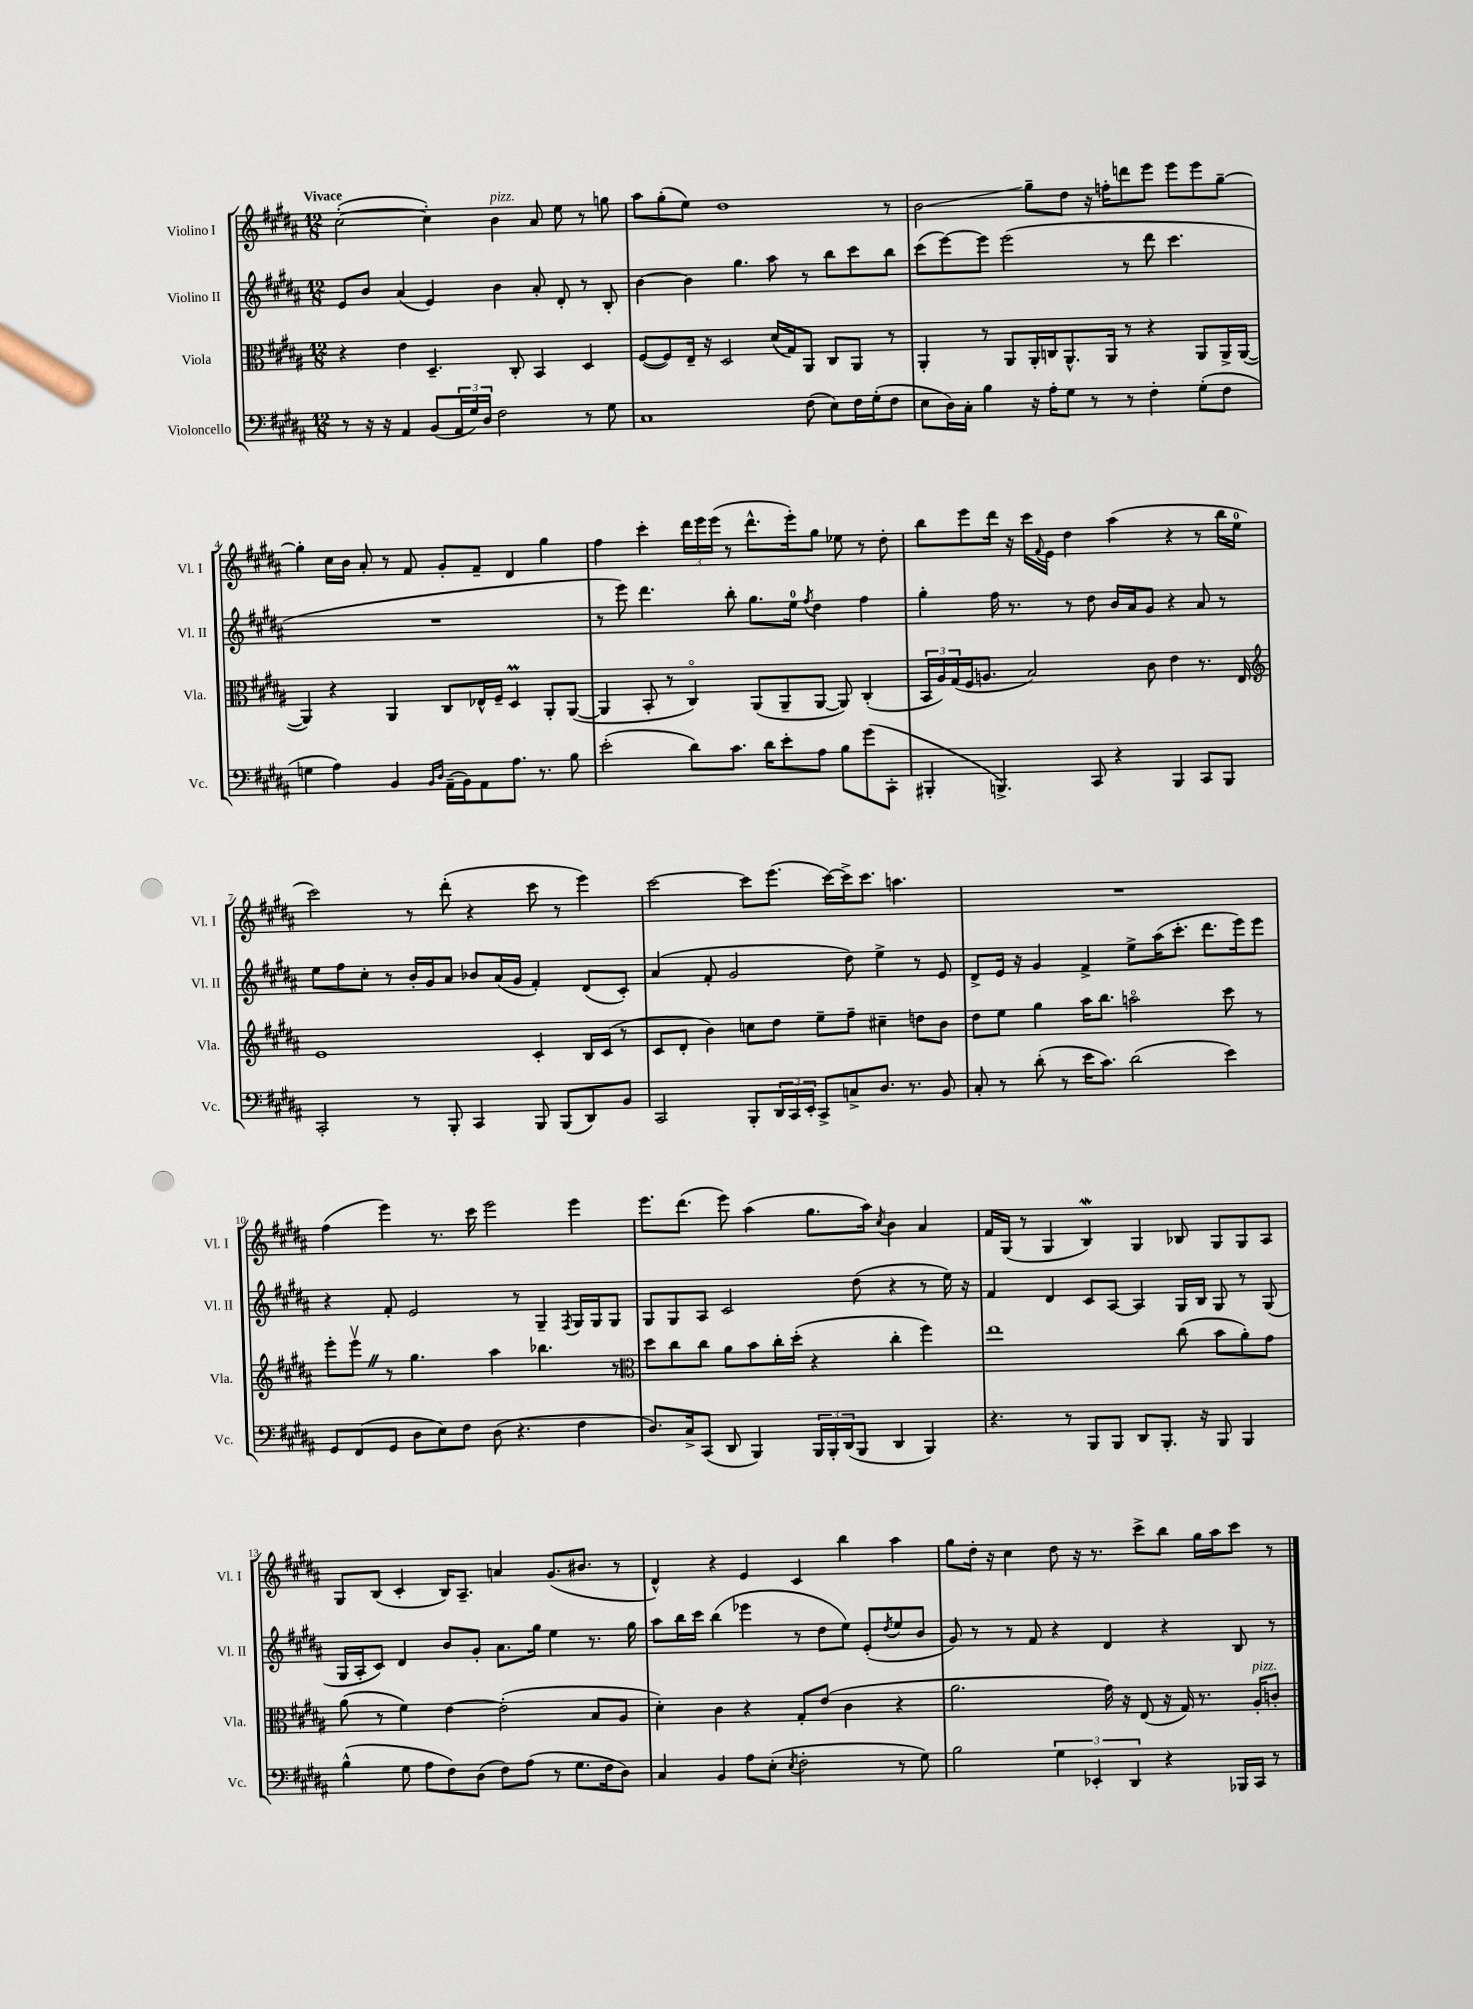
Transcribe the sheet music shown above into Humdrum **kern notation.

**kern	**kern	**kern	**kern
*staff4	*staff3	*staff2	*staff1
*clefF4	*clefC3	*clefG2	*clefG2
*k[f#c#g#d#a#]	*k[f#c#g#d#a#]	*k[f#c#g#d#a#]	*k[f#c#g#d#a#]
*M12/8	*M12/8	*M12/8	*M12/8
8r	4r	8e	([2cc#'
16r	.	8b	.
16r	.	.	.
4AA#	4e	(4a#	.
(8BB	4.D#~	4e)	4cc#'])
24AA#	.	.	.
24G#)	.	.	.
24D#	.	.	.
2F#	.	4b	4b
.	8C#'	.	.
.	4BB	8a#'	8a#
.	.	8d#'	8ee
8r	4D#	8r	8r
8G#	.	8B'	8gg
=	=	=	=
1C#	([8F#	[4b	8aa#
.	8F#])	.	(8gg#'
.	16E~	4b]	8ee)
.	16r	.	.
.	2D#	.	1dd#
.	.	4.gg#	.
.	(16d#	8aa#	.
.	16G#)	.	.
(8F#	8AA#	8r	.
8E)	8C#	8bb	.
16F#	8AA#	8ccc#	.
(16G#'	.	.	.
8F#	8r	8bb	8r
=	=	=	=
8E	4AA#'	(8ccc#	2b
16D#)	.	[8eee)	.
16C#'	.	.	.
4B	8r	8eee]	.
.	8AA#	(2eee	.
16r	16AA#'	.	8gg#~
16A#'	16C	.	.
8G#	8.AA#^^	.	8dd#
8r	.	.	16r
.	16AA#	.	16ff'
8r	8r	8r	8ddd
4F#'	4r	8ddd#	8eee
.	.	4.ccc#	8eee
(8G#'	8AA#	.	8eee
8F#	16AA#^	.	[8gg#~
.	([16AA#	.	.
=	=	=	=
4G	4AA#])	1.r	4gg#']
4A#)	4r	.	16cc#
.	.	.	16b
.	.	.	8a#'
4BB	4AA#	.	8r
.	.	.	8f#
16qqBB	.	.	.
16qqD#	.	.	.
(16AA#~	8C#	.	8g#'
16BB)	.	.	.
8AA#	16E-^^	.	8f#~
.	16F#~	.	.
8.A#	4D#	.	4d#
8.r	.	.	.
.	8AA#'	.	4gg#
8B	([8AA#	.	.
=	=	=	=
(2e'	4AA#]	8r	4ff#
.	.	8eee)	.
.	8BB'	4.ddd#	4ccc#'
.	8r	.	.
8d#)	4C#o)	.	24ddd#
.	.	.	24eee
.	.	.	(24eee
8.c#	.	8bb'	8r
.	(8AA#	8.gg#	8.ddd#^^
16d#	.	.	.
8e'	8AA#~	.	.
.	.	16ee	16eee')
.	.	8qff#	.
8A#	[8AA#	4dd#	8gg#
8B	8AA#])	.	8ee-
(8g#	(4C#'	4ff#	8r
8CC#'	.	.	8dd#'
=	=	=	=
4BBB#'	24BB	4gg#'	8bb
.	24A#)	.	.
.	(24G#	.	.
.	16F#	.	8eee
.	8.A	.	.
4.BBB^)	.	16ff#	16ddd#
.	.	8.r	16r
.	2B)	.	16ccc#
.	.	.	8qqf#
.	.	.	16e
.	.	8r	4dd#
8CC#	.	8dd#	.
4r	.	16b	(4aa#
.	.	16a#	.
.	8c#	8g#	.
4BBB	4e	4r	4r
8CC#	8.r	8a#	8r
8BBB	.	8r	16bb
.	16E	.	16ee
=	=	=	=
*	*clefG2	*	*
2CC#'	1e	8ee	2ccc#)
.	.	8ff#	.
.	.	8cc#'	.
.	.	8r	.
8r	.	16b'	8r
.	.	16g#	.
8BBB'	.	8a#	(8ddd#'
4CC#	.	8b-	4r
.	.	(16a#	.
.	.	16g#	.
8BBB	4c#'	4f#')	8ccc#
(8BBB	.	.	8r
8DD#)	16B	(8d#	4eee)
.	(16c#	.	.
8BB	8r	8c#')	.
=	=	=	=
2CC#	8c#	(4a#	[2ccc#
.	8d#'	.	.
.	4b)	8f#'	.
.	.	2g#	.
8BBB'	8cc	.	8ccc#]
24DD#	8dd#	.	(8.eee
24CC#	.	.	.
24EE'	.	.	.
8CC#^	8ee~	.	.
.	.	.	[16ccc#)
8C^	8ff#~	8dd#)	16ccc#^]
.	.	.	8.ccc#
8.D#	4cc#~	4ee^	.
.	.	.	4.aa
8.r	.	.	.
.	8dd	8r	.
8BB	8b	8e	.
=	=	=	=
8C#'	8dd#	8d#^	1.r
8r	8ee	16e	.
.	.	16r	.
(8d#'	4gg#	4g#	.
8r	.	.	.
16e	16aa#	4f#^	.
8.c#)	8.bb	.	.
(2d#	2aao	8ee^	.
.	.	(16aa#	.
.	.	8.ccc#'	.
.	.	8.ddd#	.
4e)	8ccc#	.	.
.	.	16eee)	.
.	8r	8eee	.
=	=	=	=
8GG#	8eee'	4r	(4ff#
(8FF#	8eeev	.	.
8GG#	8r	8f#'	4eee)
8D#	4.gg#	2e	.
8E)	.	.	8.r
8F#	.	.	.
.	.	.	16ccc#
(8D#	4aa#	.	2eee
4.r	.	8r	.
.	4.bb-	4G#~	.
.	.	8qF#	.
4F#	.	16G#	4eee
.	.	16G#	.
.	8r	8G#	.
=	=	=	=
*	*clefC3	*	*
8.D#)	8dd#	8G#	8.eee
.	8cc#	8G#	.
16C#^	.	.	(8.ddd#
(8CC#	8cc#	8A#	.
8DD#	8a#	2c#	8eee)
4BBB)	8b	.	(4aa#
.	16cc#'	.	.
.	(16dd#'	.	.
24BBB	4r	.	8.gg#
24BBB'	.	.	.
(24DD#	.	.	.
8BBB	.	(8dd#	.
.	.	.	16aa#)
.	.	.	8qcc#
4DD#	4cc#'	4r	4b
4BBB)	4ff#)	8r	4a#
.	.	16ee)	.
.	.	16r	.
=	=	=	=
4.r	1ee	4f#	16f#
.	.	.	(16G#
.	.	.	8r
.	.	4d#	4G#
8r	.	.	.
8BBB	.	8c#	4B)
8BBB	.	[8A#	.
8DD#	.	4A#]	4G#
8.BBB'	.	.	.
.	(8cc#	16G#	8B-
16r	.	16B	.
8BBB	8b	8G#	8G#
4BBB	8a#')	8r	8G#
.	8g#	(8G#	8A#
=	=	=	=
(4B^^	(8a#	16G#	8G#
.	.	16A#'	.
.	8r	8c#)	(8B
8G#	4f#)	4d#	4c#'
8A#	.	.	.
8F#)	[4e	8b	16B)
.	.	.	8.A#~
(8D#	.	8g#'	.
8F#)	(2e']	8.a#	4a
(8A#	.	.	.
.	.	16gg#	.
8r	.	4ee	(8.g#
8.G#	.	.	.
.	.	.	8.b#
.	8B	8.r	.
16F#	.	.	.
8D#)	8A#	.	8r
.	.	16gg#	.
=	=	=	=
4C#	4d#')	8aa#	4d#^^)
.	.	16bb	.
.	.	16ccc#	.
4BB	4c#	(4bb	4r
8A#	4r	4eee-	4e
(8E'	.	.	.
8qE	.	.	.
2F#'	8G#'	8r	4c#
.	(8e	8dd#	.
.	4c#	8ee)	4bb
.	.	(8e'	.
.	.	8qdd#	.
8r	4r	8ee	4aa#
8G#)	.	8b	.
=	=	=	=
2B	2.a#	8g#)	8gg#
.	.	8r	16dd#'
.	.	.	16r
.	.	8r	4cc#
.	.	8f#	.
6G#	.	4r	8dd#
.	.	.	16r
6EE-'	.	.	.
.	.	.	8.r
.	16g#)	4d#	.
.	16r	.	.
6DD#	.	.	.
.	(8E	.	8ccc#^
4r	16r	4r	8bb
.	16G#)	.	.
.	8.r	.	16gg#
.	.	.	16aa#
16BBB-	.	8B	8ccc#
16CC#	16A#'	.	.
8r	8c'	8r	8r
==	==	==	==
*-	*-	*-	*-
